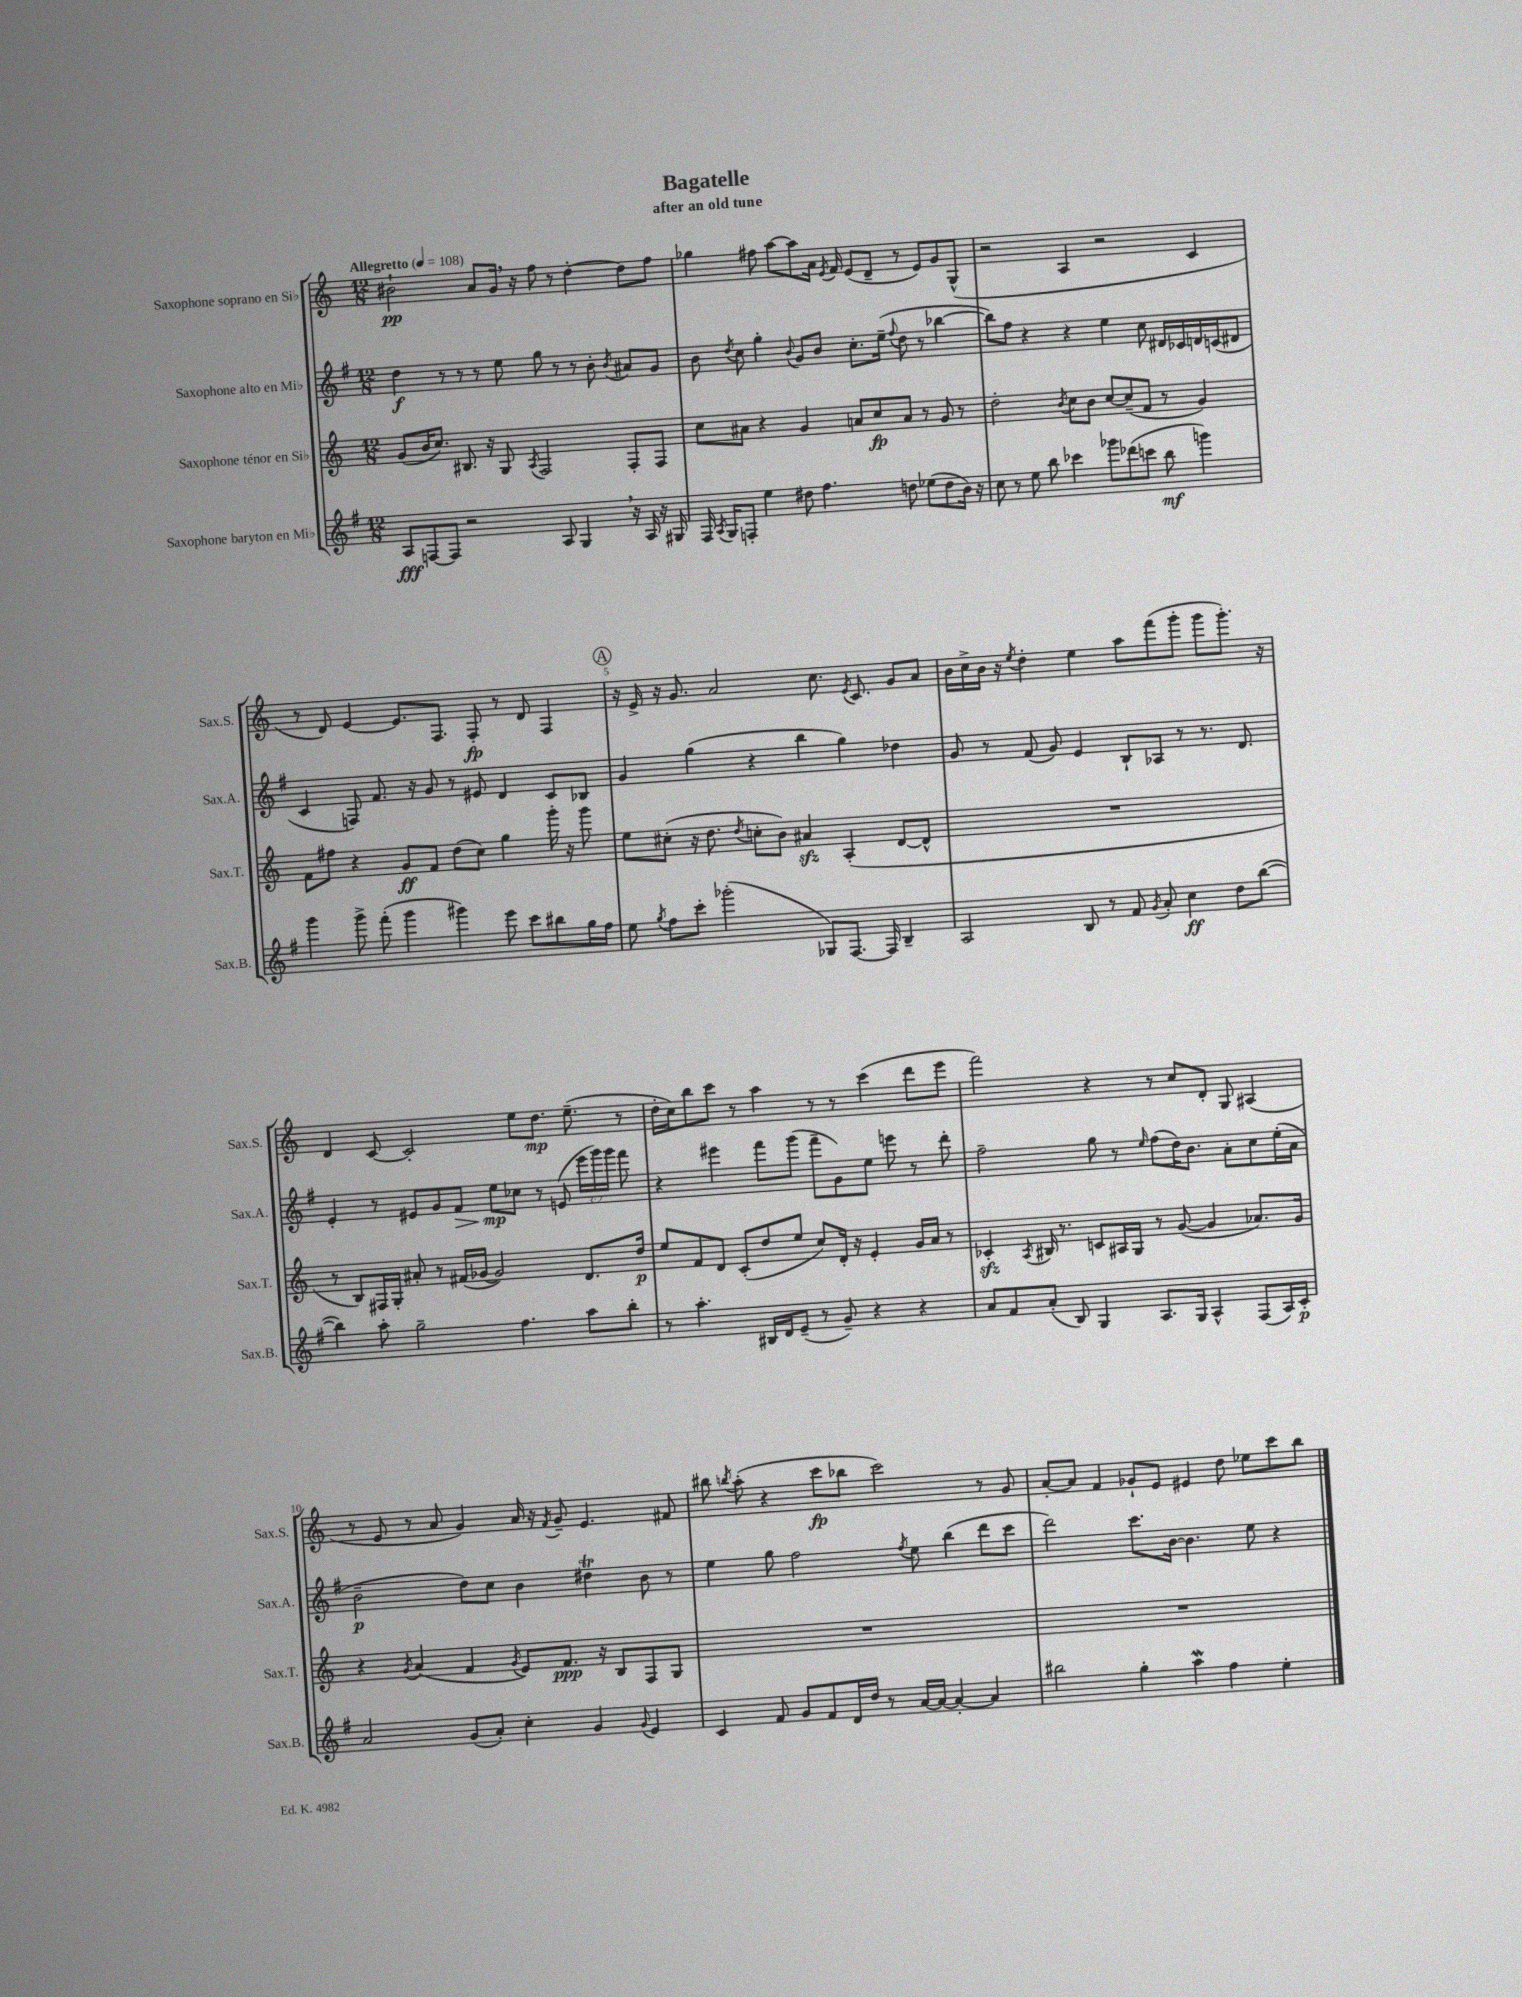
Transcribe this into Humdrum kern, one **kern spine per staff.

**kern	**kern	**kern	**kern
*staff4	*staff3	*staff2	*staff1
*clefG2	*clefG2	*clefG2	*clefG2
*k[f#]	*k[]	*k[f#]	*k[]
*M12/8	*M12/8	*M12/8	*M12/8
*MM108	*MM108	*MM108	*MM108
8A/L	(8g/L	4dd\	2b#`\
[8F/	16b/K	.	.
.	8.cc/J)	.	.
8F/]J	.	8r	.
2r	8.B#/	8r	.
.	.	8r	8a/L
.	16r	.	.
.	8G/	8ee\	16g/Jk
.	.	.	16r
.	8qA/	.	.
.	2F/	8gg\	8ff\
8A/	.	8r	8r
4G/	.	8r	[4dd'\
.	.	8b'\	.
.	.	8qb/	.
16r	8F'/L	8a#/L	8dd\]L
16A/	.	.	.
16r	8F/J	8g/J	8ff\J
16G#/	.	.	.
=	=	=	=
16F#/	8cc\L	8b\	4gg-\
8qA/	.	.	.
16G/LK	.	.	.
.	.	8qdd/	.
8F'/J	8a#\J	8cc\	.
4ee\	4r	4gg'\	8ff#\
.	.	.	[8aa\L
.	.	8qqb/	.
8dd#\	4g/	8g/L	8aa\]
4.ff#\	.	8b/J	16a\Jk
.	.	.	8qe/
.	.	.	16f/
.	8a/L	8.cc'\L	(8e/L
.	8cc/	.	8d~/J
.	.	(16ee~\Jk	.
.	.	8qqff#/	.
8dd\	8a/J	8dd\	8r
(8ee-\L	8r	8r	8e/L)
8dd\	8g/	[4bb-\	8g/
16b\Jk)	8r	.	(8G^^/J
16r	.	.	.
=	=	=	=
8cc\	2dd'\	8bb-\]L)	2r
8r	.	8ff#\J	.
8ee\	.	4r	.
8bb\	.	.	.
.	8qb/	.	.
4ccc-\	8cc\L	4r	4A/
.	8b\J	.	.
8ggg-\L	[8cc/L	4ee\	2r
(8ddd-\	(8cc~/]	.	.
8ccc\J	8f/J	8cc\	.
8bb\	8r	16d#/LL	.
.	.	16c-/	.
4ggg\)	4g/)	16d/	4c/
.	.	(16c/J	.
.	.	8d#/J	.
=	=	=	=
4ggg\	8f\L	4c/	8r
.	8ff#\J	.	8d/)
8ggg^\	4r	8F/)	[4e/
(8fff#'\	.	8.f#/	.
4ggg\	8g/L	.	8.e/]L
.	.	16r	.
.	8f/J	8g/	.
.	.	.	8.F/J
4ggg#\)	(8dd\L	8r	.
.	8cc\J)	8e#/	8F'/
8eee\	4gg\	4d/	8r
8ccc\L	.	.	8d/
8bb#\	16ggg'\	8c/L	4F/
.	16r	.	.
16gg\L	8ggg\	8B-/J	.
16ff#\JJ	.	.	.
=	=	=	=
8ee\	8ee\L	4g/	16r
.	.	.	16e^/
8qgg/	.	.	.
8ff#\L	(8cc#'\J	.	16r
.	.	.	8.g/
8ccc'\J	16r	(4gg\	.
.	8.dd\	.	.
(2ggg-'\	.	.	2a/
.	8qdd/	.	.
.	8cc'\L	4r	.
.	8b\J)	.	.
.	4a#/	4bb\	.
8G-/L)	.	.	8.cc\
[8.F#/J	(4A'/	4gg\)	.
.	.	.	8qe/
.	.	.	8.c/
16F#/]	.	.	.
4B~/	[8d/L	4dd-\	8g/L
.	8d^^/]J	.	8a/J
=	=	=	=
2A/	1.r	8g/	16b\LL
.	.	.	16cc^\
.	.	8r	16b\JJ
.	.	.	16r
.	.	.	8qee/
.	.	(8f#/	4dd'\
.	.	8g/)	.
8B/	.	4e/	4ee\
8r	.	.	.
8f#/	.	8B`/L	8aa\L
8qg/	.	.	.
8a'/	.	8A-/J	(8fff\
4cc\	.	8r	8ggg'\J
.	.	8.r	8ggg\L
8dd\L	.	.	8.ggg'\J)
.	.	8.d/	.
([8bb\J	.	.	.
.	.	.	16r
=	=	=	=
4bb\])	8r	4e'/	4d/
.	8B/L)	.	.
8aa'\	16F#/L	8r	[8c/
.	16G'/JJ	.	.
2gg~\	8a#'/	8e#/L	2c'/]
.	8r	8g/	.
.	(16f#/LL	8f#/J	.
.	[16g-/JJ	.	.
.	2g-/])	8ee\L	.
4.ff#\	.	8cc-\J	8ee\L
.	.	8r	8.dd\J
.	.	(8e/	.
.	.	.	(8.ee~\
8aa\L	8.d/L	24eee\LL	.
.	.	24ggg\)	.
.	.	24ggg\JJ	.
8bb'\J	.	8fff#\	8r
.	16dd/Jk	.	.
=	=	=	=
8r	8ee/L	4r	16dd'\LL
.	.	.	16cc\J)
4.aa'\	8f/	.	8bb\
.	8d/J	4eee#\	8ccc\J
.	(8c'/L	.	8r
16B#/LL	8dd/	8fff#\L	4aa\
16d/J	.	.	.
(8e~/J	8ee/J	(8ggg\J	.
8r	8cc/L)	8fff#~\L	8r
8g~/)	16d'/Jk	8g\)	8r
.	16r	.	.
4r	4e'/	8ee\J	(4ccc\
.	.	8eee\	.
4r	16g/LL	8r	8ddd\L
.	16a/JJ	.	.
.	8r	8ddd'\	8eee\J
=	=	=	=
8a/L	4c-'/	2ff#~\	2fff\)
8f#/	.	.	.
.	8qA/	.	.
(8a'/J	16B#/	.	.
.	8.r	.	.
8B/)	.	.	.
4G/	8c/L	8gg\	4r
.	16A#/L	8r	.
.	16G/JJ	.	.
.	.	16qqee/	.
8.A/L	8r	(8ff#\L	8r
.	([8g/	16dd\K)	8cc/L
16G/Jk	.	8.b\J	.
4A^^/	4g/]	.	8d'/J
.	.	8a'\L	8G/
(8F#/L	8.a-/L)	8cc\	(4A#/
16A/L)	.	(16ee'\L	.
16c'/JJ	16g/Jk	16a\JJ	.
=	=	=	=
2a/	4r	2b~\	8r
.	.	.	8e/
.	8qg/	.	.
.	(4a/	.	8r
.	.	.	8a/
(8g/L	4f/	8dd\L)	4g/)
8a'/J)	.	8cc\J	.
.	8qg/	.	.
4cc'\	8e/L)	4b\	16a/
.	.	.	16r
.	.	.	8qf/
.	8.f/J	.	8g~/
4g/	.	4dd#\	4.e/
.	16r	.	.
.	8B/L	.	.
8qqg/	.	.	.
4e/	8F/	8b\	.
.	8G/J	8r	8f#/
=	=	=	=
4c/	1.r	4ee\	8bb#\
.	.	.	8qbb/
.	.	.	(8aa'\
8f#/	.	8gg\	4r
8g/L	.	2ff#\	.
8f#/	.	.	8ccc\L
16d/L	.	.	8bb-\J
16dd/JJ	.	.	.
8r	.	.	2ccc\)
.	.	8qff#/	.
[16a/LL	.	8ee\	.
16a/_JJ	.	.	.
4a'/_	.	(4bb\	.
4a/]	.	8ddd\L	8r
.	.	8ccc\J	8g/
=	=	=	=
2bb#\	1.r	2ddd\)	[8a'/L
.	.	.	8a/]J
.	.	.	4f/
4gg'\	.	8.ccc\L	8g-`/L
.	.	.	8e/J
.	.	[16b\Jk	.
4aa\	.	4.b\]	4e#/
4ff#\	.	.	8dd\
.	.	8ee\	8ee-\L
4ee'\	.	4r	8ccc\
.	.	.	8bb\J
==	==	==	==
*-	*-	*-	*-
